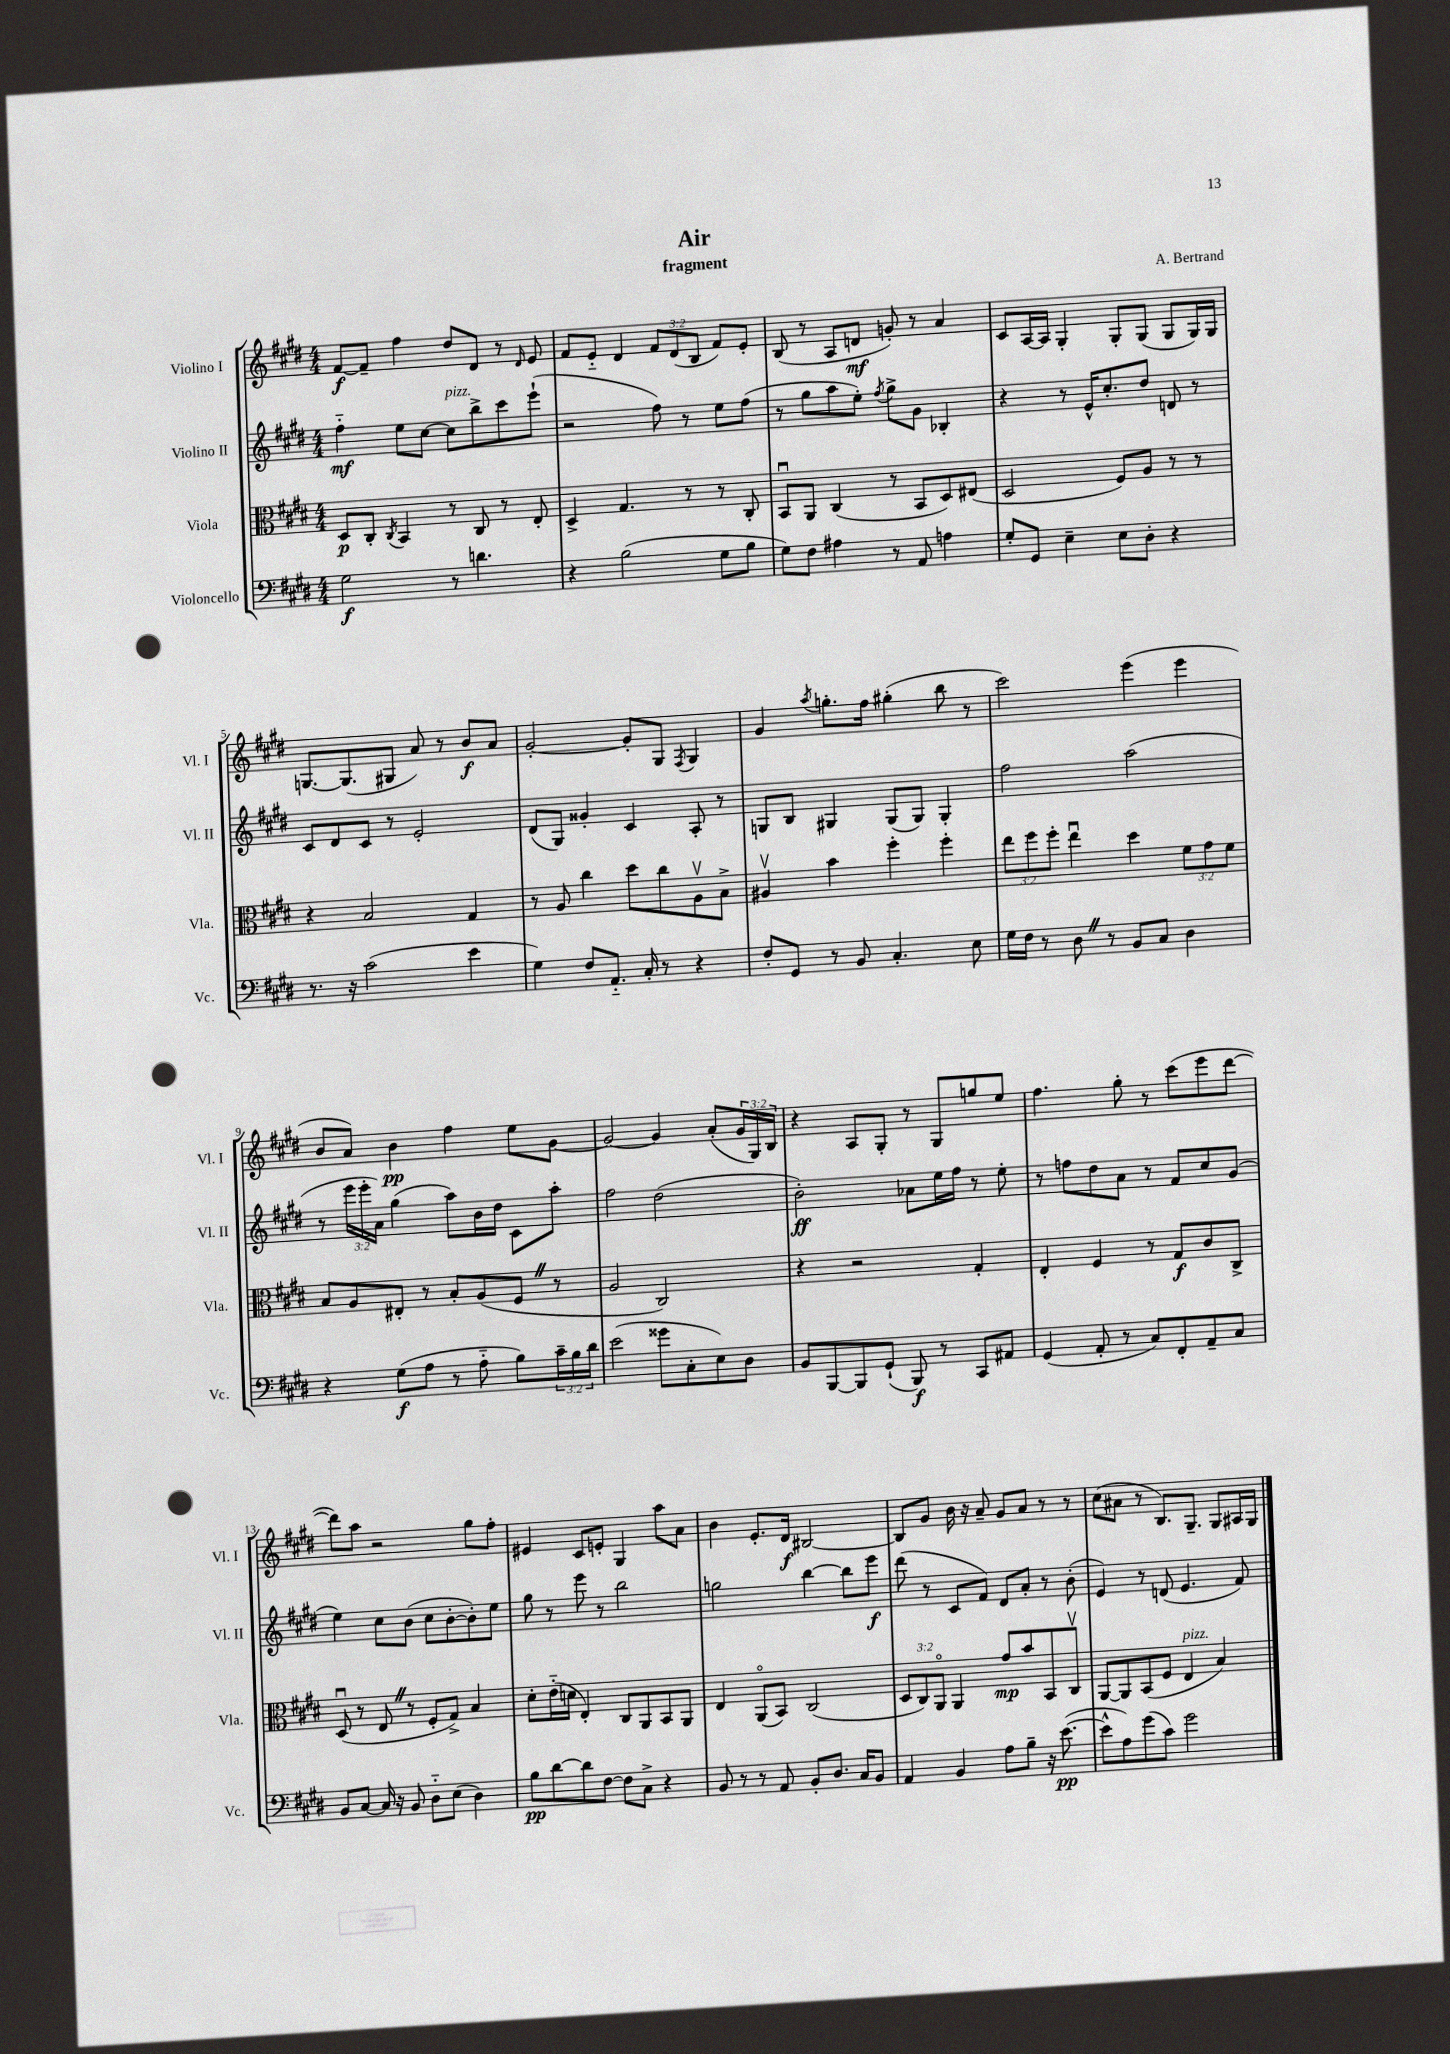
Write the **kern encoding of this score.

**kern	**dynam	**kern	**dynam	**kern	**dynam	**kern	**dynam
*part4	*part4	*part3	*part3	*part2	*part2	*part1	*part1
*staff4	*staff4	*staff3	*staff3	*staff2	*staff2	*staff1	*staff1
*I"Violoncello	*	*I"Viola	*	*I"Violino II	*	*I"Violino I	*
*I'Vc.	*	*I'Vla.	*	*I'Vl. II	*	*I'Vl. I	*
*clefF4	*	*clefC3	*	*clefG2	*	*clefG2	*
*k[f#c#g#d#]	*	*k[f#c#g#d#]	*	*k[f#c#g#d#]	*	*k[f#c#g#d#]	*
*M4/4	*	*M4/4	*	*M4/4	*	*M4/4	*
=1	=1	=1	=1	=1	=1	=1	=1
2G#\	f	8D#/L	p	4ff#\	mf	[8f#/L	f
.	.	8C#'/J	.	.	.	8f#~/J]	.
.	.	8qC#/	.	.	.	.	.
.	.	4BB/	.	8ee\L	.	4ff#\	.
.	.	.	.	[8cc#\J	.	.	.
!	!	!	!	!LO:TX:a:i:t=pizz.	!	!	!
8r	.	8r	.	8cc#\L]	.	8dd#/L	.
4.dn\	.	8C#/	.	8bb^\	.	8d#/J	.
.	.	8r	.	8ccc#\	.	8r	.
.	.	.	.	.	.	16qqd#/	.
.	.	8E'/	.	(8eee`\J	.	8e/	.
=2	=2	=2	=2	=2	=2	=2	=2
4r	.	4D#^/	.	2r	.	8f#/L	.
.	.	.	.	.	.	8e/J	.
(2B\	.	4.G#/	.	.	.	4d#/	.
.	.	.	.	8ff#\)	.	12f#/L	.
.	.	.	.	.	.	(12d#/	.
.	.	8r	.	8r	.	.	.
.	.	.	.	.	.	12B/J	.
8G#\L	.	8r	.	8ee\L	.	8f#/L)	.
8B\J	.	8C#'/	.	(8ff#\J	.	8e'/J	.
=3	=3	=3	=3	=3	=3	=3	=3
8G#\L)	.	8BBu/L	.	8r	.	(8B/	.
8F#\J	.	8AA/J	.	8gg#\L	.	8r	.
4A#X\	.	(4C#/	.	8aa\	.	8A/L	.
.	.	.	.	8ee'\J)	.	8dn/J	mf
.	.	.	.	8qff#/	.	.	.
8r	.	8r	.	8gg#^\L	.	8gn'/)	.
8AA/	.	8BB/L	.	8g#\J	.	8r	.
4An\	.	8D#/)	.	4B-X'/	.	4a/	.
.	.	(8E#X/J	.	.	.	.	.
=4	=4	=4	=4	=4	=4	=4	=4
8G#'/L	.	2D#/	.	4r	.	8c#/L	.
8GG#/J	.	.	.	.	.	[16A/L	.
.	.	.	.	.	.	16A/JJ]	.
4E~\	.	.	.	8r	.	4G#'/	.
.	.	.	.	16e^^/KL	.	.	.
.	.	.	.	8.cc#'/	.	.	.
8E\L	.	8F#/L)	.	.	.	8G#'/L	.
8D#'\J	.	8A/J	.	8dd#/J	.	(8G#/J	.
4r	.	8r	.	8dn/	.	8G#/L	.
.	.	8r	.	8r	.	16G#/L)	.
.	.	.	.	.	.	16G#/JJ	.
!!LO:LB:g=z
=5	=5	=5	=5	=5	=5	=5	=5
8.r	.	4r	.	8c#/L	.	[8.Gn/L	.
.	.	.	.	8d#/	.	.	.
16r	.	.	.	.	.	(8.G/]	.
(2c#\	.	2B/	.	8c#/J	.	.	.
.	.	.	.	8r	.	8G#X/J	.
.	.	.	.	2e'/	.	8a/)	.
.	.	.	.	.	.	8r	.
4e\	.	4G#/	.	.	.	8b/L	f
.	.	.	.	.	.	8a/J	.
=6	=6	=6	=6	=6	=6	=6	=6
4G#\)	.	8r	.	(8d#/L	.	[2g#'/	.
.	.	8A/	.	8G#/J)	.	.	.
8F#/L	.	4cc#\	.	4g##X'/	.	.	.
8.AA/J	.	.	.	.	.	.	.
.	.	8dd#\L	.	4c#/	.	8g#'/L]	.
16C#'/	.	.	.	.	.	.	.
8r	.	8cc#\	.	.	.	8G#/J	.
.	.	.	.	.	.	8qF#/	.
4r	.	8Av\	.	8A'/	.	4G#/	.
.	.	8B^\J	.	8r	.	.	.
=7	=7	=7	=7	=7	=7	=7	=7
8F#'/L	.	4A#Xv/	.	8Gn/L	.	4g#/	.
8GG#/J	.	.	.	8B/J	.	.	.
.	.	.	.	.	.	8qaa/	.
8r	.	4b\	.	4G#X/	.	8.ggn'\L	.
8BB/	.	.	.	.	.	.	.
.	.	.	.	.	.	16ff#\Jk	.
4.C#'/	.	4ff#'\	.	(8G#/L	.	(4gg#X'\	.
.	.	.	.	8G#/J)	.	.	.
.	.	4ff#'\	.	4G#'/	.	8bb\	.
8E\	.	.	.	.	.	8r	.
=8	=8	=8	=8	=8	=8	=8	=8
16G#\LL	.	12ee\L	.	2ff#\	.	2ccc#\)	.
16F#\JJ	.	.	.	.	.	.	.
.	.	12ff#\	.	.	.	.	.
8r	.	.	.	.	.	.	.
.	.	12ff#'\J	.	.	.	.	.
8D#Z\	.	4eeu\	.	.	.	.	.
8r	.	.	.	.	.	.	.
8BB/L	.	4dd#\	.	(2aa\	.	(4eee\	.
8C#/J	.	.	.	.	.	.	.
4D#\	.	12f#\L	.	.	.	4eee\	.
.	.	12g#\	.	.	.	.	.
.	.	12f#\J	.	.	.	.	.
!!LO:LB:g=z
=9	=9	=9	=9	=9	=9	=9	=9
4r	.	8B/L	.	8r	.	8b/L	.
.	.	8A/	.	24eee\LL	.	8a/J)	.
.	.	.	.	24eee'\	.	.	.
.	.	.	.	24a\JJ)	.	.	.
(8G#\L	f	8E#X'/J	.	(4gg#\	.	4b\	pp
8A\J	.	8r	.	.	.	.	.
8r	.	8B'/L	.	8aa\L)	.	4ff#\	.
8A\	.	(8A/	.	16b\L	.	.	.
.	.	.	.	16dd#\JJ	.	.	.
8B\L)	.	8F#Z/J	.	8c#\L	.	8ee\L	.
24c#~\L	.	8r	.	8aa'\J	.	[8g#\J	.
24B\	.	.	.	.	.	.	.
24d#\JJ	.	.	.	.	.	.	.
=10	=10	=10	=10	=10	=10	=10	=10
(2e\	.	2A/	.	2ff#\	.	2g#/_	.
8g##X\L	.	2C#/)	.	(2dd#\	.	4g#/]	.
8C#'\	.	.	.	.	.	.	.
8E\)	.	.	.	.	.	(8a'/L	.
8D#\J	.	.	.	.	.	24g#/L	.
.	.	.	.	.	.	24G#/)	.
.	.	.	.	.	.	24B/JJ	.
=11	=11	=11	=11	=11	=11	=11	=11
8BB/L	.	4r	.	2b'\)	ff	4r	.
[8BBB/	.	.	.	.	.	.	.
8BBB/]	.	2r	.	.	.	8A/L	.
(8GG#`/J	.	.	.	.	.	8G#'/J	.
8BBB/)	f	.	.	8a-X\L	.	8r	.
8r	.	.	.	16ee\L	.	8G#/L	.
.	.	.	.	16ff#\JJ	.	.	.
8CC#/L	.	4G#'/	.	8r	.	8ggn/	.
8AA#X/J	.	.	.	8ee'\	.	8ee/J	.
=12	=12	=12	=12	=12	=12	=12	=12
(4GG#/	.	4E'/	.	8r	.	4.ff#\	.
.	.	.	.	8ffn\L	.	.	.
8AA'/	.	4F#/	.	8dd#\	.	.	.
8r	.	.	.	8a\J	.	8gg#'\	.
8C#/L)	.	8r	.	8r	.	8r	.
8FF#'/	.	8G#/L	f	8f#/L	.	(8ccc#\L	.
8AA~/	.	8c#/	.	8cc#/	.	8eee\	.
8C#/J	.	8C#^/J	.	(8g#/J	.	[8ddd#\J	.
!!LO:LB:g=z
=13	=13	=13	=13	=13	=13	=13	=13
8BB/L	.	(8D#u/	.	4ee\)	.	8ddd#\L])	.
[8C#/J	.	8r	.	.	.	8aa\J	.
16C#/]	.	8EZ/	.	8cc#\L	.	2r	.
16r	.	.	.	.	.	.	.
8BB/	.	8r	.	(8b\J	.	.	.
8D#\L	.	8F#'/L	.	8cc#\L	.	.	.
(8E\J	.	8G#^/J)	.	[8b'\	.	.	.
4D#\)	.	4B/	.	8b'\])	.	8gg#\L	.
.	.	.	.	8ee\J	.	8ff#'\J	.
=14	=14	=14	=14	=14	=14	=14	=14
8B\L	pp	8d#'\L	.	8gg#\	.	4e#X/	.
[8d#\	.	(16e\L	.	8r	.	.	.
.	.	16dn\JJ	.	.	.	.	.
8d#\]	.	4E'/)	.	8eee\	.	8c#/L	.
[8F#\J	.	.	.	8r	.	8en'/J	.
8F#\L]	.	8C#/L	.	2bb\	.	4G#/	.
8C#^\J	.	8AA/	.	.	.	.	.
4r	.	8BB/	.	.	.	8aa\L	.
.	.	8AA/J	.	.	.	8a\J	.
=15	=15	=15	=15	=15	=15	=15	=15
8BB/	.	4E/	.	2ggn\	.	4b\	.
8r	.	.	.	.	.	.	.
8r	.	(8AA/L	.	.	.	8.e'/L	.
8AA/	.	8BB/J)	.	.	.	.	.
.	.	.	.	.	.	16d#/Jk	f
8BB'/L	.	(2C#/	.	[4bb\	.	[2B#X/	.
8.D#/J	.	.	.	.	.	.	.
.	.	.	.	8bb\L]	.	.	.
16C#/KL	.	.	.	.	.	.	.
8BB/J	.	.	.	8eee\J	f	.	.
=16	=16	=16	=16	=16	=16	=16	=16
4AA/	.	12D#/L	.	(8ddd#\	.	8B#/L]	.
.	.	12C#/)	.	.	.	.	.
.	.	.	.	8r	.	8g#/J	.
.	.	12AA/J	.	.	.	.	.
4BB/	.	4AA/	.	8c#/L	.	16b\	.
.	.	.	.	.	.	16r	.
.	.	.	.	8f#/J)	.	8a~/	.
8A\L	.	8g#/L	mp	8d#/L	.	8g#/L	.
8B~\J	.	8b/	.	8a'/J	.	8a/J	.
16r	.	8BB/	.	8r	.	8r	.
([8.e\	pp	.	.	.	.	.	.
.	.	8C#v/J	.	(8b'\	.	8r	.
=17	=17	=17	=17	=17	=17	=17	=17
8e^^\L]	.	[8AA/L	.	4e/)	.	(8cc#\L	.
8A\)	.	8AA/]	.	.	.	8a#X\J	.
(8g#\	.	(8BB/	.	8r	.	8r	.
8c#\J)	.	8F#/J	.	(8dn/	.	8.B/L)	.
!	!	!LO:TX:a:i:t=pizz.	!	!	!	!	!
2g#\	.	4E/	.	4.e/	.	.	.
.	.	.	.	.	.	8.G#~/J	.
.	.	4B/)	.	.	.	8G#/L	.
.	.	.	.	8f#/)	.	16A#X/L	.
.	.	.	.	.	.	16G#/JJ	.
==	==	==	==	==	==	==	==
*-	*-	*-	*-	*-	*-	*-	*-
